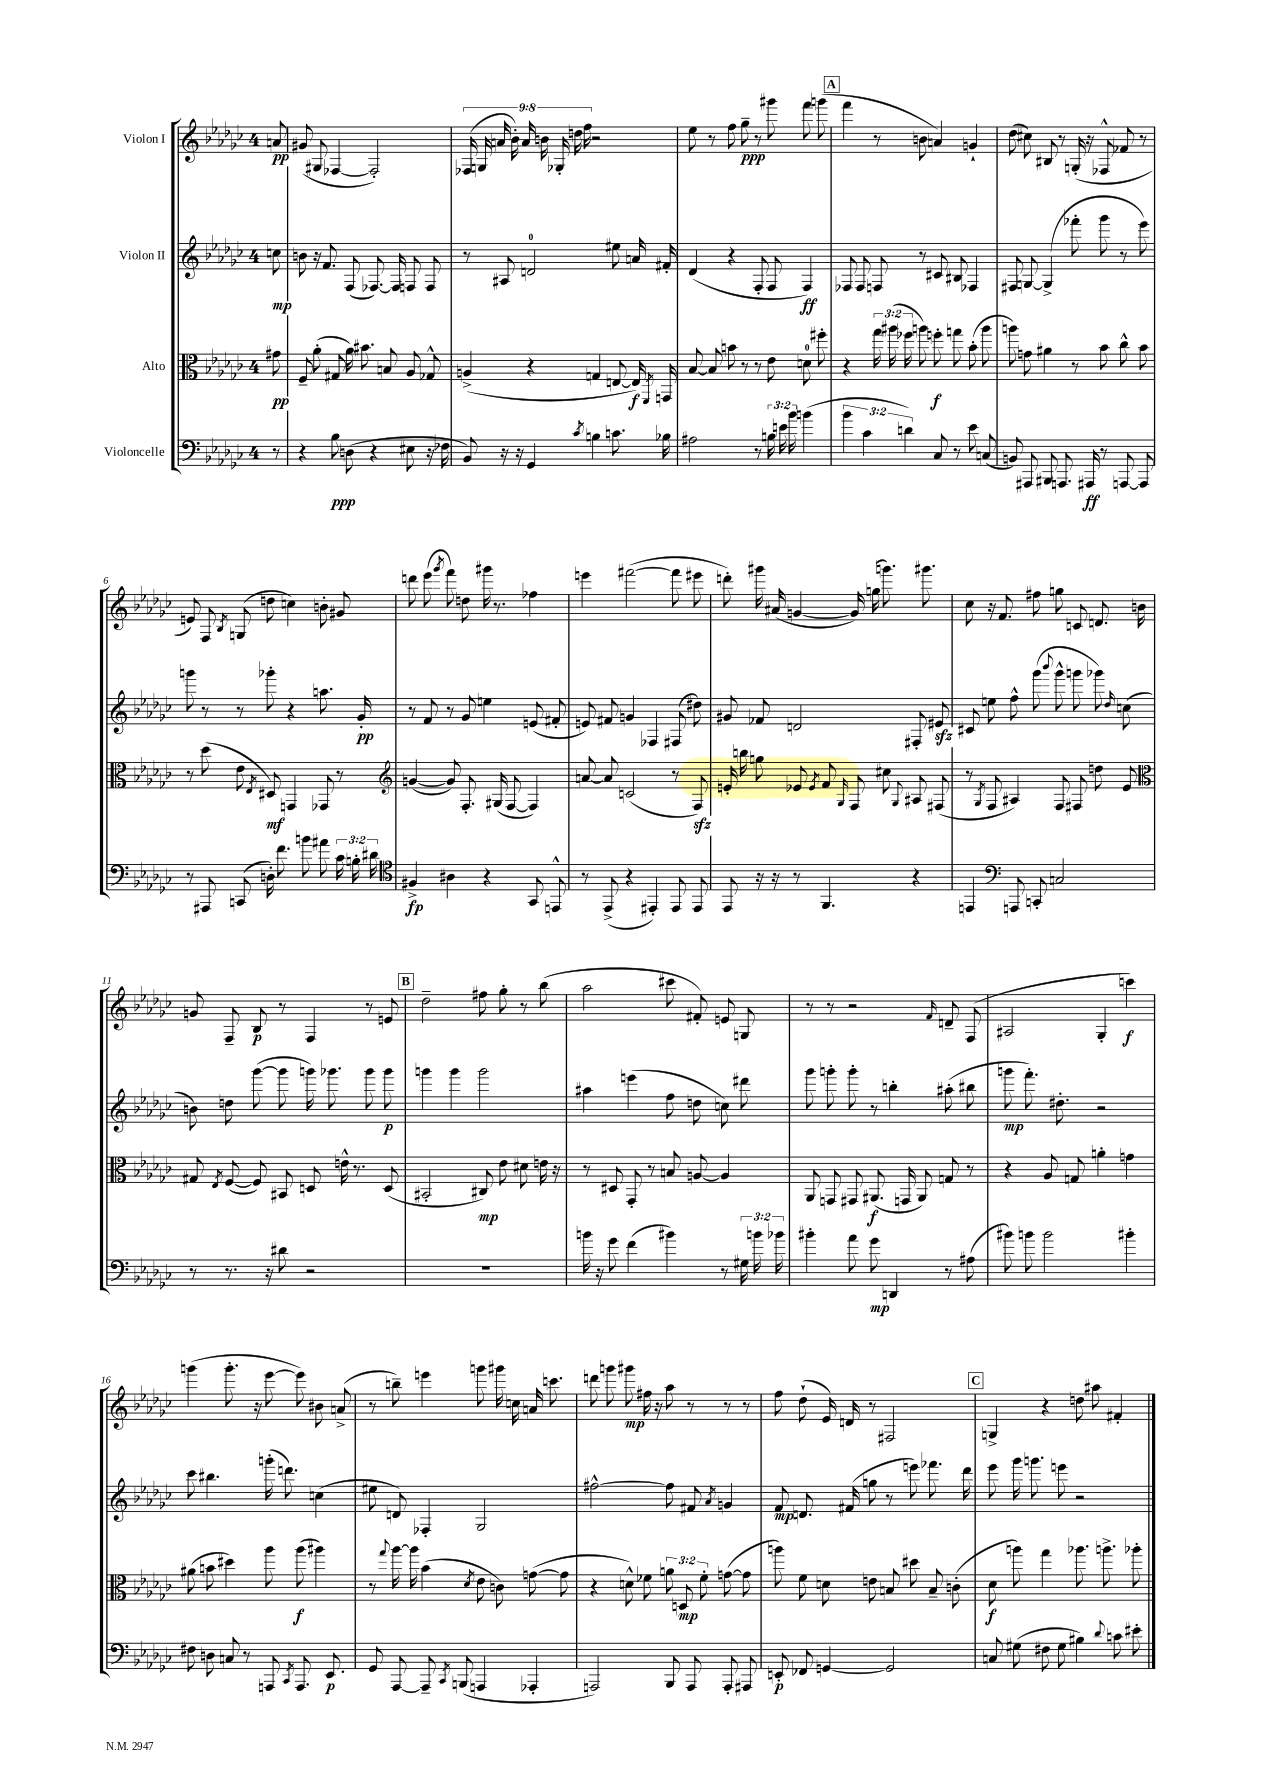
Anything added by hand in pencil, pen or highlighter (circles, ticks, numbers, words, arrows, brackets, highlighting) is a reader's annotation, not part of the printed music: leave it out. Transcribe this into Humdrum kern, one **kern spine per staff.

**kern	**kern	**kern	**kern
*staff4	*staff3	*staff2	*staff1
*clefF4	*clefC3	*clefG2	*clefG2
*k[b-e-a-d-g-c-]	*k[b-e-a-d-g-c-]	*k[b-e-a-d-g-c-]	*k[b-e-a-d-g-c-]
*M4/4	*M4/4	*M4/4	*M4/4
8r	8g#	8cc	8a
=	=	=	=
4r	8F~	8b	(8g#
.	(8a-'	16r	8G#
.	.	8.f	.
8B-	8G#	.	[4F-
(8D	16a-)	(8F	.
.	8.b#	.	.
4r	.	[8.F-)	2F-'])
.	8B	.	.
.	.	16F-]	.
8E#	8A-	8F	.
16r	8G-^^	8F	.
16F-	.	.	.
=	=	=	=
8BB-)	(4A^	8r	(18F-
.	.	.	18G
.	.	.	18a
16r	.	8A#	.
.	.	.	18b-')
16r	.	.	.
.	.	.	18a
4GG-	4r	2d	.
.	.	.	18b
.	.	.	18G-'
.	.	.	18dd
.	.	.	18ff
8qc-	.	.	.
4B	4G	.	2r
8.c	[8E	8ee#	.
.	16E])	16a	.
.	8qFF	.	.
16B-	16GG	16f#'	.
=	=	=	=
2A#	[8B-	(4d-	8ee-
.	8B-]	.	8r
.	8b	4r	8ff
.	8r	.	8gg-~
8r	8r	8F'	8r
24B	8e-	8F	8ggg#
24e	.	.	.
24b-	.	.	.
(4b	8d	4F)	8fff
.	8ff#'	.	(8ggg
=	=	=	=
6b-	4r	8F-	4fff
.	.	8F-	.
6c-	.	.	.
.	24gg-	8F	8r
.	(24aa#	.	.
6d)	24ff-	.	.
.	8aa)	8r	8b
8C-	8ff'	8c#	4a)
8r	8gg	8B#	.
8e-	(8b-'	4F-	4g`
(8C	8aa	.	.
=	=	=	=
8BB)	8aa)	8F#	(8dd-
8AAA#	8g	[8G	8cc#)
8BBB#	4a#	(4G^]	8B#
8.AAA	.	.	8r
.	8r	8fff-'	(16G'
16AAA#	.	.	16r
8r	8b-	8ggg-	8F-^^
[8AAA	8cc-^^	8r	8f-
8AAA]	8b-	8eee-)	8r
=	=	=	=
8r	8r	8ggg	8e)
8AAA#	(8dd-	8r	8F
.	.	.	8qB-
(8CC	8e-	8r	(8G
.	8qE-	.	.
16D')	8D#)	8ggg-'	8dd
8.f	.	.	.
.	4GG	4r	4cc)
8b	.	.	.
8a#	8GG-	8.aa	8b'
24c-	8r	.	8g#
24B'	.	.	.
.	.	16g-'	.
24d#	.	.	.
=	=	=	=
*clefC4	*clefG2	*	*
4F#^	([4g	8r	8ddd
.	.	8f	(8eee-
.	.	.	8qggg-
4A#	8g])	8r	8fff)
.	8.F'	8g-	8dd
4r	.	4ee	16ggg#
.	(16G#	.	8.r
.	[8F	.	.
8GG-	4F])	(8e	4ff-
8EE^^	.	8f#'	.
=	=	=	=
8r	[8a	8e)	4eee
(8EE-^	8a]	8f#	.
4r	(2c	4g	([2fff#
4EE#')	.	4F-	.
8EE#	8r	(8F#	8fff#]
8EE#	8F)	8dd#)	8eee#
=	=	=	=
8EE-	16e'	8g#	8ddd')
.	16bb	.	.
16r	8gg	8f-	16ggg#
16r	.	.	(16a#
8r	8e-	2d	[4g
.	8qe-	.	.
4.FF	8f	.	.
.	16qqG-	.	.
.	8F	.	16g])
.	.	.	(16gg
.	8cc#	.	8.ggg)
.	8qqG-	.	.
4r	8A#	8F#'	.
.	.	.	8.ggg#
.	(8F#	8e#	.
=	=	=	=
4EE	8r	8c#	8cc-
.	8qG-	.	.
.	8F	8ee	16r
.	.	.	8.f
*clefF4	*	*	*
8AAA	4A#)	8ff^^	.
8CC'	.	(8ggg-	8ff#
.	.	8qqbbb-	.
2C	8F	8ggg-^^	8gg
.	8F#	8ggg	8c
.	8dd	8ggg-)	8.d
.	.	16qqdd-	.
.	8e-	(8cc	.
.	.	.	16b
=	=	=	=
*	*clefC3	*	*
8r	8G#	8b)	8g
.	8qE-	.	.
8.r	([8F	8dd	8F~
.	8F])	([8ggg-	8B-
16r	.	.	.
8d#	8BB#	8ggg-]	8r
2r	8D	16ggg)	4F
.	.	8.ggg-	.
.	16e^^	.	.
.	8.r	.	.
.	.	8ggg-	8r
.	(8D	8ggg-	8e
=	=	=	=
1r	2BB#'	4ggg	2dd-~
.	.	4ggg	.
.	8C#)	2ggg	8ff#
.	8e-	.	8gg-'
.	8d#	.	8r
.	16e	.	(8bb-
.	16r	.	.
=	=	=	=
16b	8r	4aa#	2aa-
16r	.	.	.
8g-	8D#	.	.
(4f	8GG-'	(4eee	.
.	8r	.	.
4b#)	8B	8ff	8ccc#
.	[8A	8dd	8f#')
8r	4A]	8cc)	8e
24G#	.	8ddd#	8G
24b	.	.	.
24b-	.	.	.
=	=	=	=
4b#'	8AA-	8ggg-	8r
.	8GG	8ggg'	8r
8a-	8GG#	8ggg'	2r
8g-	(8.AA#	8r	.
4DD	.	4bb'	.
.	16GG	.	.
.	8AA#)	.	.
.	.	.	16qqf
8r	8G	(8aa#'	8d~
(8A#	8r	8bb#	(8F
=	=	=	=
8b#)	4r	8ggg	2A#
8b	.	8.fff')	.
2b	8A-	.	.
.	.	8.dd#'	.
.	8G	.	.
.	4a'	2r	4G-'
4b#'	4g	.	4ccc)
=	=	=	=
8F#	(8a#	8ccc-	(4ggg
8D	8b	4.bb#	.
8C	4dd#)	.	8.ggg'
8r	.	.	.
.	.	.	16r
8AAA	8aa-	(16ggg'	[8eee-
.	.	8.ddd)	.
8qCC-	.	.	.
8.AAA	(8aa-	.	8eee-])
.	4aa#)	(4cc	8b#
8.EE-	.	.	.
.	.	.	(8a^
=	=	=	=
8GG-	8r	8ee#	8r
.	8qqgg-	.	.
[8AAA-	[16aa-	8d)	8bb~)
.	16aa-]	.	.
8AAA-~]	(4b-	4F-'	4eee
8qCC-	.	.	.
(8BBB	.	.	.
.	8qd-	.	.
4AAA	8e-	2G-	8ggg
.	8c)	.	16ggg#
.	.	.	16cc
4AAA-'	([8g	.	16a
.	.	.	8.ccc
.	8g]	.	.
=	=	=	=
2AAA)	4r	[2ff#^^	8ddd
.	.	.	8ggg
.	8d^^)	.	8ggg#
.	8f-	.	16ff#
.	.	.	16r
8BBB-	12a	8ff#]	8aa-
.	12D	.	.
8AAA	.	8f#	8r
.	12f-'	.	.
.	.	8qa-	.
8AAA'	([8g	4g	8r
8AAA#	8g]	.	8r
=	=	=	=
8EE'	8aa)	8f	8ff
8FF-	8f	8.d	(8dd-`
[4GG	8d	.	16e-)
.	.	(16f#	16d
.	8e	8gg	8r
2GG]	8B	8r	2F#
.	8dd#	8eee)	.
.	8B~	8.fff-	.
.	(8c'	.	.
.	.	16ddd-	.
=	=	=	=
8C	8d-	8eee-	4G^
(8G#	8aa)	16ggg-	.
.	.	8.ggg	.
8F#	4gg-	.	4r
8G#	.	8eee	.
4B#)	8.aa-	2r	8dd
.	.	.	8aa#
.	8.aa^	.	.
8qqd-	.	.	.
8c	.	.	4f#'
8e#'	8aa-'	.	.
==	==	==	==
*-	*-	*-	*-
